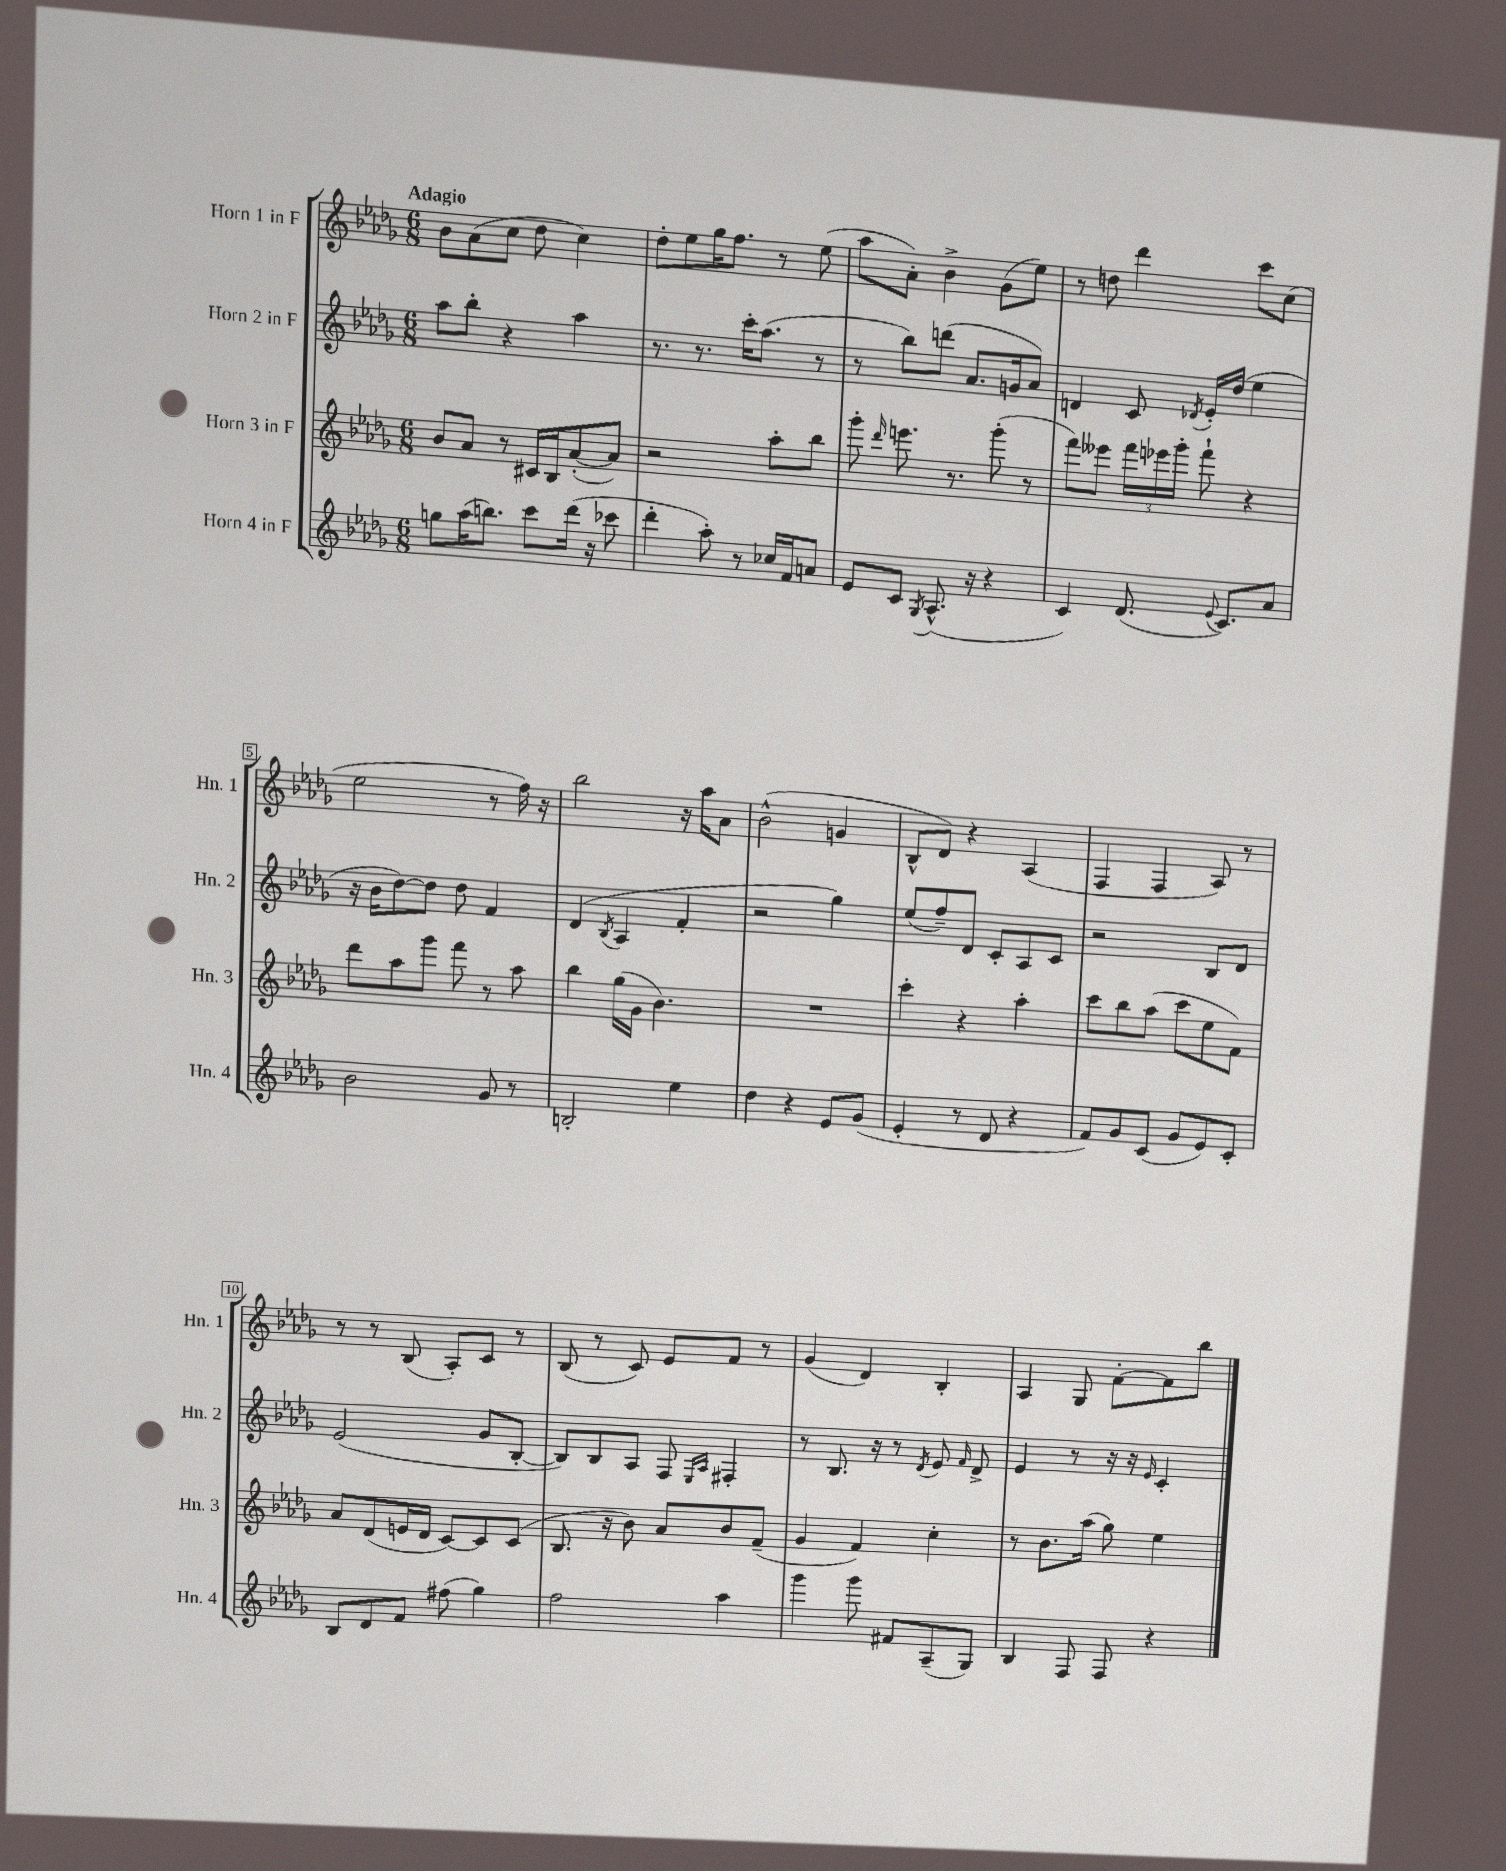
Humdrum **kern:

**kern	**kern	**kern	**kern
*part4	*part3	*part2	*part1
*staff4	*staff3	*staff2	*staff1
*I"Horn 4 in F	*I"Horn 3 in F	*I"Horn 2 in F	*I"Horn 1 in F
*I'Hn. 4	*I'Hn. 3	*I'Hn. 2	*I'Hn. 1
*clefG2	*clefG2	*clefG2	*clefG2
*k[b-e-a-d-g-]	*k[b-e-a-d-g-]	*k[b-e-a-d-g-]	*k[b-e-a-d-g-]
*M6/8	*M6/8	*M6/8	*M6/8
=1	=1	=1	=1
!	!	!	!LO:TX:a:B:t=Adagio
8ggn\L	8b-/L	8aa-\L	8b-\L
(16aa-\K	8a-/J	8bb-'\J	(8a-\
8.bbn\J)	.	.	.
.	8r	4r	8cc\J
8ccc\L	16c#X/LL	.	8dd-\
.	16B-/J	.	.
(16ddd-\Jk	([8a-'/	4aa-\	4cc\)
16r	.	.	.
8ccc-X\	8a-/J])	.	.
=2	=2	=2	=2
4ddd-'\	2r	8.r	8dd-'\L
.	.	.	8ee-\
.	.	8.r	.
8aa-'\)	.	.	16gg-\K
.	.	.	8.ff\J
8r	.	16ccc'\KL	.
.	.	(8.aa-\J	.
16cc-X/LL	8aa-'\L	.	8r
16f/J	.	.	.
8an/J	8bb-\J	8r	(8ee-\
=3	=3	=3	=3
8e-/L	8ggg-'\	8r	8aa-\L
.	16qqddd-/	.	.
8c/J	8.eeen\	8bb-\L)	8a-'\J)
8qG-/	.	.	.
(8.A-^^/	.	(8dddn\J	4b-^\
.	8.r	.	.
.	.	8.a-/L	.
16r	.	.	.
4r	(8ggg-'\	.	(8g-\L
.	.	16gn/k	.
.	8r	8a-/J)	8ee-\J)
=4	=4	=4	=4
4c/)	8fff\L)	4dn/	8r
.	8eee--X\J	.	8ddn\
(8.d-/	24fff\LL	8c/	4ddd-\
.	24eee-X\	.	.
.	24ggg-'\JJ	.	.
.	.	8qd-X/	.
.	8fff`\	16e-'/LL	.
8qqe-/	.	.	.
8.c/L)	.	(16dd-/JJ	.
.	4r	4ee-\	8ccc\L
8a-/J	.	.	(8cc\J
!!LO:LB:g=z
=5	=5	=5	=5
2b-\	8ddd-\L	16r	2ee-\
.	.	16b-\KL	.
.	8aa-\	[8dd-\)	.
.	8ggg-\J	8dd-\J]	.
.	8fff\	8dd-\	.
8g-/	8r	4f/	8r
8r	8aa-\	.	16ff\)
.	.	.	16r
=6	=6	=6	=6
2Bn'/	4bb-\	(4d-/	2bb-\
.	.	8qB-/	.
.	(16gg-\LL	4A-/	.
.	16g-\JJ	.	.
.	4.b-\)	.	.
4ee-\	.	4f'/	16r
.	.	.	16aa-\KL
.	.	.	8a-\J
=7	=7	=7	=7
4dd-\	2.r	2r	(2b-^^\
4r	.	.	.
8e-/L	.	4gg-\)	4gn/
(8g-/J	.	.	.
=8	=8	=8	=8
4e-'/	4ccc'\	(8ee-/L	8B-^^/L
.	.	8ff~/)	8d-/J)
8r	4r	8d-/J	4r
8d-/	.	8c'/L	.
4r	4aa-'\	8A-/	(4A-/
.	.	8c/J	.
=9	=9	=9	=9
8f/L)	8ccc\L	2r	4F/
8g-/	8bb-\	.	.
(8c/J	(8aa-\J	.	4F/
8g-/L	8ccc\L	.	.
8e-/)	8ee-\	8B-/L	8A-/)
8c'/J	8f\J)	8d-/J	8r
!!LO:LB:g=z
=10	=10	=10	=10
8B-/L	8a-/L	(2e-/	8r
8d-/	(8d-/	.	8r
8f/J	16en/L	.	(8B-/
.	16d-/JJ	.	.
(8ff#X\	[8c/L)	.	8A-'/L)
4gg-\)	8c/]	8g-/L	8c/J
.	(8c/J	[8B-'/J	8r
=11	=11	=11	=11
2ff\	8.B-/	8B-/L])	(8B-/
.	.	8B-/	8r
.	16r	.	.
.	8b-\)	8A-/J	8c/)
.	8a-/L	8F/	8e-/L
.	.	16qqE-/LL	.
.	.	16qqA-/JJ	.
4aa-\	8b-/	4F#X'/	8f/J
.	(8f~/J	.	8r
=12	=12	=12	=12
4ggg-\	4g-/	8r	(4g-/
.	.	8.B-/	.
8ggg-\	4f/)	.	4d-/)
.	.	16r	.
8f#X/L	.	8r	.
.	.	8qd-/	.
(8A-~/	4cc'\	8e-/	4B-'/
.	.	16qqf/	.
8G-/J)	.	8d-^/	.
=13	=13	=13	=13
4B-/	8r	4e-/	4A-/
.	8.b-\L	.	.
8F/	.	8r	8G-/
.	(16aa-\Jk	.	.
8F/	8gg-\)	16r	[8f'\L
.	.	16r	.
.	.	16qqe-/	.
4r	4ee-\	4c'/	8f\]
.	.	.	8bb-\J
==	==	==	==
*-	*-	*-	*-
